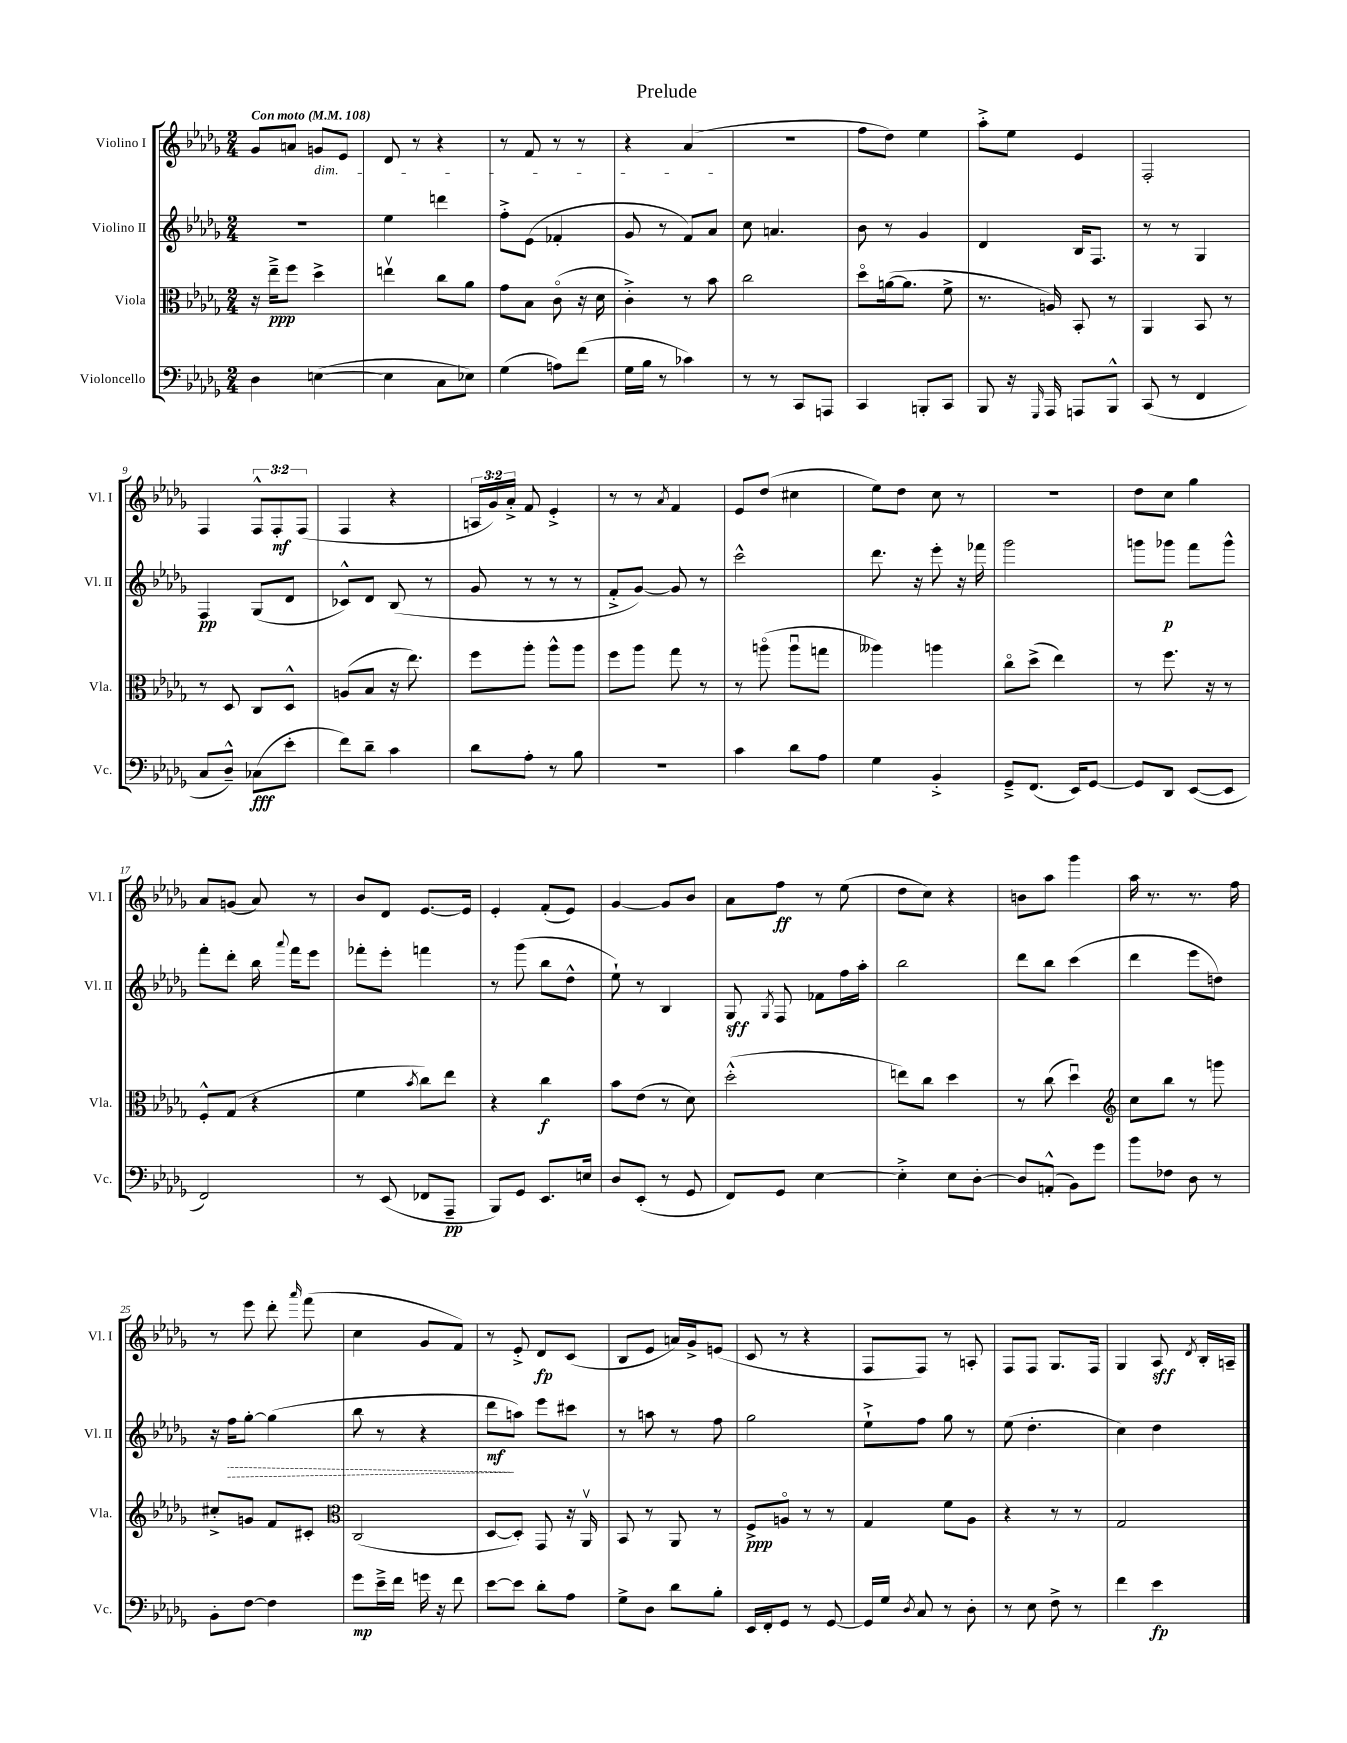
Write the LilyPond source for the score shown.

\header { title = "Prelude" }
<<
\new StaffGroup <<
\new Staff = "s0" \with { instrumentName = "Violino I" shortInstrumentName = "Vl. I" } {
    \clef treble \key des \major \numericTimeSignature \time 2/4 \override Staff.TupletNumber.text = #tuplet-number::calc-fraction-text \tempo "Con moto" 4 = 108
    \autoBeamOff ges'8[ a'8] g'8[\dim ees'8] |
    des'8 r8 r4 |
    r8 f'8 r8 r8 |
    r4 aes'4\!( |
    r2 |
    f''8[ des''8]) ees''4 |
    aes''8[-.-> ees''8] ees'4 |
    f2-. |
    f4 \tuplet 3/2 { f8[-^ f8-.\mf f8]( } |
    f4 r4 |
    \tuplet 3/2 { a16[ ges'16) aes'16]-.-> } f'8 ees'4-.-> |
    r8 r8 \acciaccatura { aes'8 } f'4 |
    ees'8[ des''8]( cis''4 |
    ees''8[) des''8] c''8 r8 |
    r2 |
    des''8[ c''8] ges''4 |
    aes'8[ g'8]( aes'8) r8 |
    bes'8[ des'8] ees'8.[~ ees'16] |
    ees'4-. f'8[-.( ees'8]) |
    ges'4~ ges'8[ bes'8] |
    aes'8[ f''8]\ff r8 ees''8( |
    des''8[ c''8]) r4 |
    b'8[ aes''8] ges'''4 |
    aes''16 r8. r8. f''16 |
    r8 ees'''8 des'''8-. \grace { aes'''16 } f'''8( |
    c''4 ges'8[ f'8]) |
    r8 ees'8-.-> des'8[\fp c'8]( |
    bes8[ ees'8] a'16[) ges'16-> e'8]( |
    c'8 r8 r4 |
    f8[ f8]) r8 a8-. |
    f8[ f8] ges8.[ f16] |
    ges4 aes8\sff \acciaccatura { des'8 } bes16[-. a16]-- \bar "|." |
}
\new Staff = "s1" \with { instrumentName = "Violino II" shortInstrumentName = "Vl. II" } {
    \clef treble \key des \major \numericTimeSignature \time 2/4
    \autoBeamOff r2 |
    ees''4 d'''4 |
    f''8[-.-> ees'8]( fes'4-. |
    ges'8 r8 f'8[) aes'8] |
    c''8 a'4. |
    bes'8 r8 ges'4 |
    des'4 bes16[ f8.] |
    r8 r8 ges4 |
    f4\pp ges8[( des'8] |
    ces'8[-^) des'8] bes8( r8 |
    ges'8 r8 r8 r8 |
    f'8[-.-> ges'8]~) ges'8 r8 |
    c'''2-^ |
    des'''8. r16 ees'''8-. r16 fes'''16 |
    ges'''2 |
    g'''8[ ges'''8]\p f'''8[ ges'''8]-^ |
    f'''8[-. des'''8]-. bes''16 \appoggiatura { aes'''8 } f'''16[ ees'''8] |
    fes'''8[-. ees'''8]-. f'''4 |
    r8 ges'''8( bes''8[ des''8]-^ |
    ees''8-!) r8 bes4 |
    ges8\sff \acciaccatura { ges8 } f8 fes'8[ f''16 aes''16]-. |
    bes''2 |
    des'''8[ bes''8] c'''4( |
    des'''4 ees'''8[ d''8]) |
    r16 \once \override Hairpin.style = #'dashed-line f''16[\> ges''8]~-. ges''4( |
    bes''8 r8 r4 |
    des'''8[\mf\! a''8]) ees'''8[ cis'''8] |
    r8 a''8 r8 f''8 |
    ges''2 |
    ees''8[-!-> f''8] ges''8 r8 |
    ees''8( des''4.-. |
    c''4) des''4 \bar "|." |
}
\new Staff = "s2" \with { instrumentName = "Viola" shortInstrumentName = "Vla." } {
    \clef alto \key des \major \numericTimeSignature \time 2/4
    \autoBeamOff r16 ees''16[--->\ppp f''8] des''4-> |
    e''4\upbow c''8[ aes'8] |
    ges'8[ bes8] c'8\flageolet( r16 des'16 |
    c'4-.->) r8 bes'8 |
    c''2 |
    des''8[\flageolet a'16~( a'8.] f'8-> |
    r8. a16) bes,8-. r8 |
    aes,4 bes,8 r8 |
    r8 des8 c8[ des8]-^ |
    a8[( bes8] r16 ees''8.) |
    f''8[ aes''8]-. aes''8[-^ aes''8] |
    f''8[ aes''8] ges''8 r8 |
    r8 a''8\flageolet( a''8[\downbow g''8] |
    aeses''4) a''4 |
    c''8[\flageolet des''8]->( ees''4) |
    r8 f''8. r16 r8 |
    f8[-.-^ ges8]( r4 |
    f'4 \acciaccatura { bes'8 } c''8[) ees''8] |
    r4 c''4\f |
    bes'8[ ees'8]( r8 des'8) |
    des''2-.-^( |
    e''8[) c''8] des''4 |
    r8 c''8( des''4\downbow) |
    \clef treble c''8[ bes''8] r8 g'''8 |
    cis''8[-.-> g'8] f'8[ cis'8]-. |
    \clef alto c2( |
    des8[~ des8]-.) ges,8 r16 aes,16\upbow |
    bes,8 r8 aes,8 r8 |
    f8[->\ppp a8]\flageolet r8 r8 |
    ges4 f'8[ aes8] |
    r4 r8 r8 |
    ges2 \bar "|." |
}
\new Staff = "s3" \with { instrumentName = "Violoncello" shortInstrumentName = "Vc." } {
    \clef bass \key des \major \numericTimeSignature \time 2/4
    \autoBeamOff des4 e4~( |
    e4 c8[ ees8]) |
    ges4( a8[) f'8]( |
    ges16[ bes16] r8 ces'4) |
    r8 r8 c,8[ a,,8] |
    c,4 b,,8[-. c,8] |
    bes,,8 r16 \grace { ges,,16 } aes,,16 a,,8[ bes,,8]-^ |
    c,8( r8 f,4 |
    c8[ des8]---^) ces8[\fff( ees'8]-. |
    f'8[) des'8]-- c'4 |
    des'8[ aes8]-. r8 bes8 |
    r2 |
    c'4 des'8[ aes8] |
    ges4 bes,4-.-> |
    ges,8[---> f,8.]( ees,16[) ges,8]~ |
    ges,8[ des,8] ees,8[~( ees,8] |
    f,2) |
    r8 ees,8( fes,8[ aes,,8]--\pp |
    bes,,8[) ges,8] ees,8.[ e16] |
    des8[ ees,8]-.( r8 ges,8 |
    f,8[) ges,8] ees4~ |
    ees4-.-> ees8[ des8]~-. |
    des8[ a,8]-.-^( bes,8[) ges'8] |
    bes'8[ fes8] des8 r8 |
    bes,8[-. f8]~ f4 |
    ges'8[\mp ees'16---> f'16] g'16 r16 f'8 |
    ees'8[~ ees'8] des'8[-. aes8] |
    ges8[-> des8] des'8[ bes8]-. |
    ees,16[ f,16-. ges,8] r8 ges,8~ |
    ges,16[ ges16] \acciaccatura { des8 } c8 r8 des8-. |
    r8 ees8 f8-> r8 |
    f'4 ees'4\fp \bar "|." |
}
>>
>>
